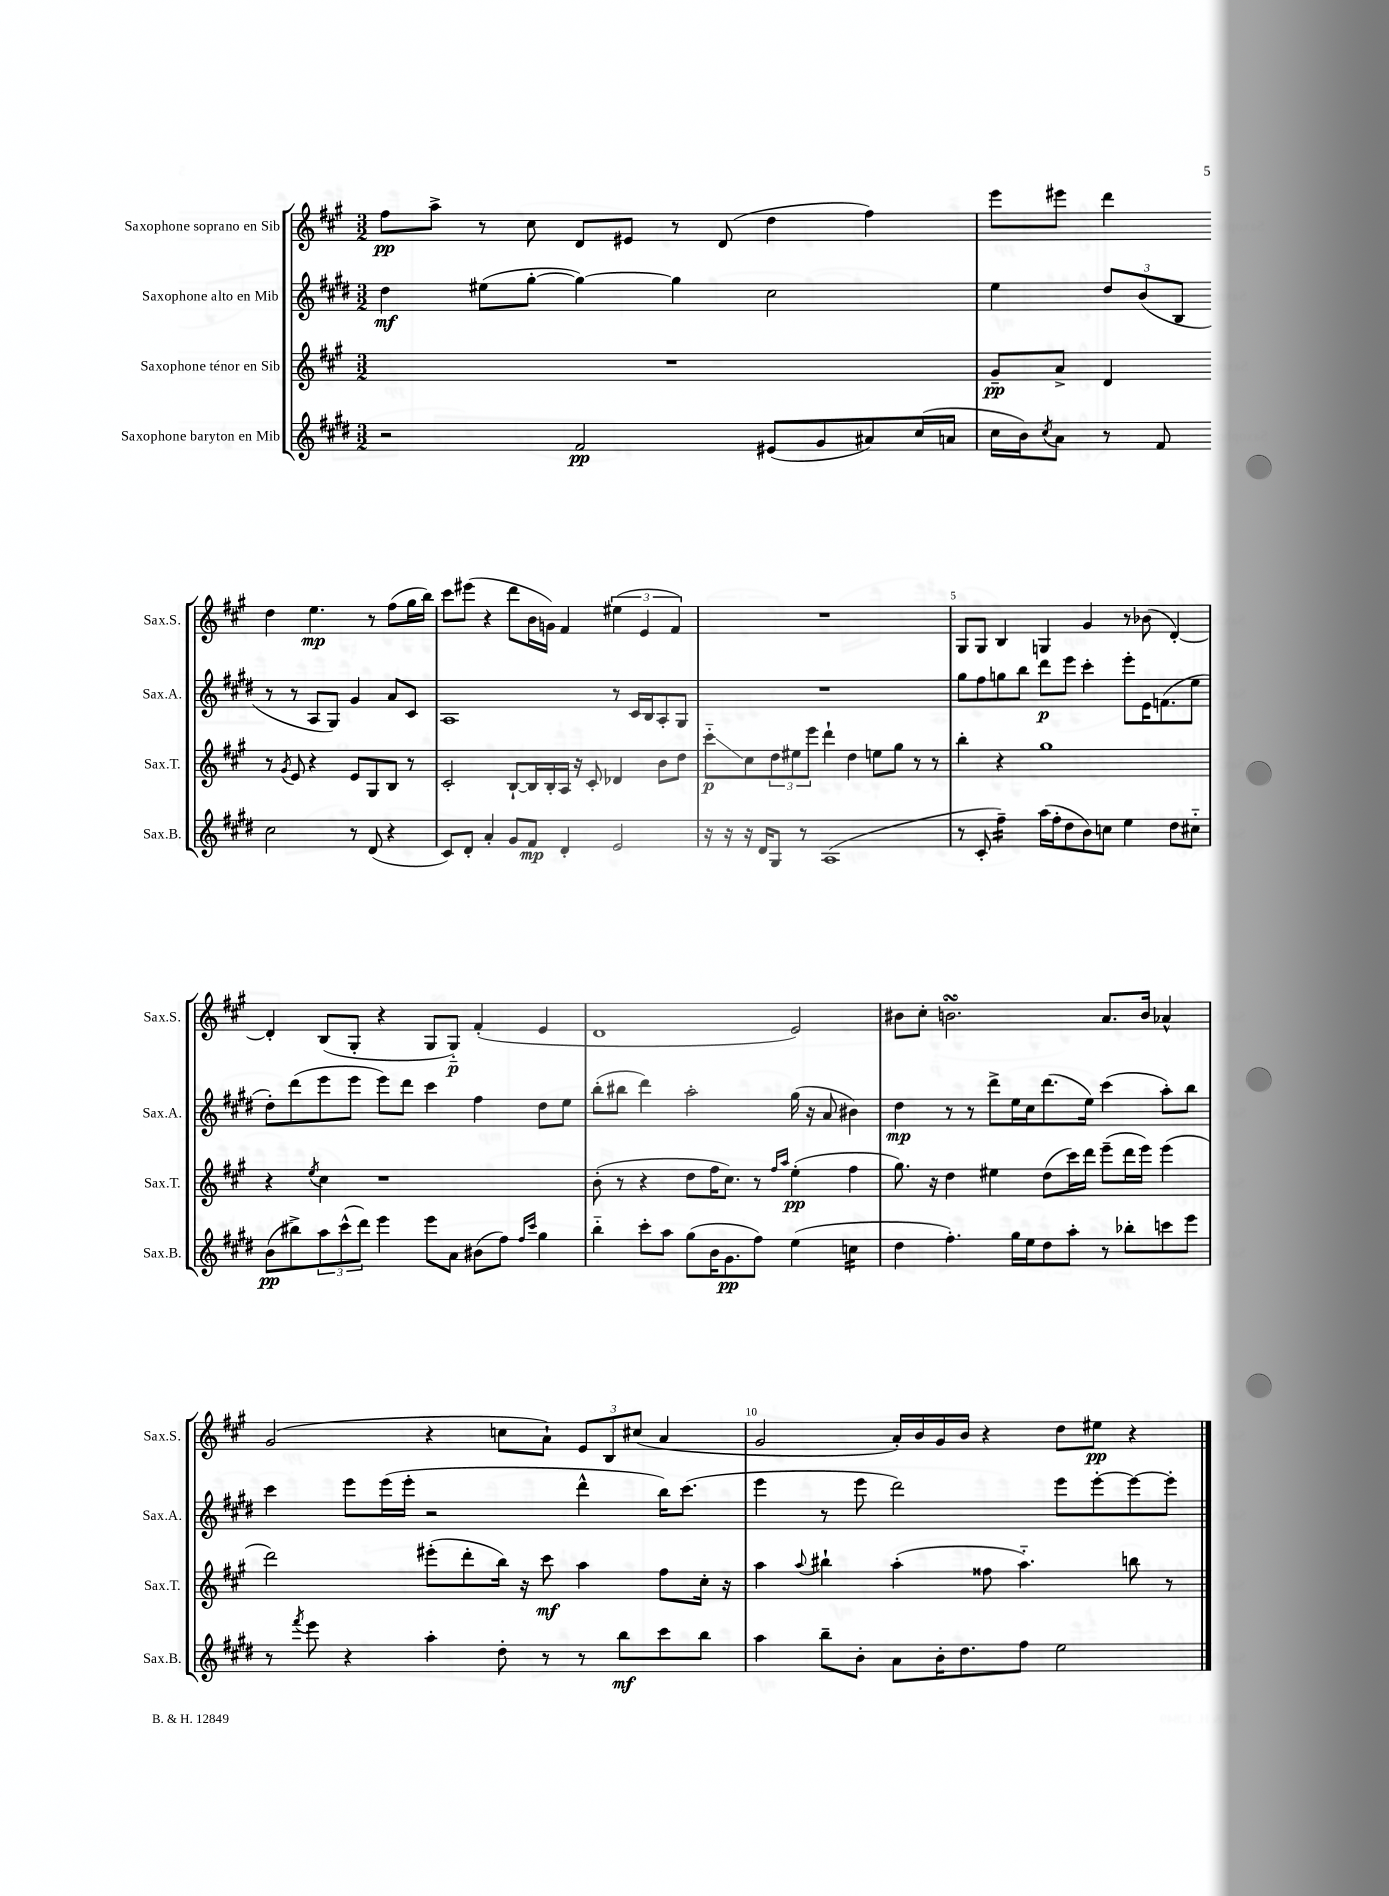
<<
\new StaffGroup <<
\new Staff = "s0" \with { instrumentName = "Saxophone soprano en Sib" shortInstrumentName = "Sax.S." } {
    \clef treble \key a \major \numericTimeSignature \time 3/2
    fis''8\pp a''8-> r8 cis''8 d'8 eis'8 r8 d'8( d''4 fis''4) |
    e'''8 eis'''8 d'''4 d''4 e''4.\mp r8 fis''8( gis''16 b''16) |
    cis'''8 eis'''8( r4 d'''8 b'16 g'16) fis'4 \tuplet 3/2 { eis''4( e'4 fis'4) } |
    R1. |
    gis8 gis8 b4 g4 gis'4 r8 bes'8( d'4~-.) |
    d'4-. b8( gis8-. r4 gis8 gis8-_\p) fis'4-.( e'4 |
    d'1 e'2) |
    bis'8 cis''8-. b'2.\turn a'8. b'16 aes'4-^ |
    gis'2( r4 c''8 a'8-!) \tuplet 3/2 { e'8 b8 cis''8( } a'4 |
    gis'2 a'16-.) b'16 gis'16 b'16 r4 d''8 eis''8\pp r4 \bar "|." |
}
\new Staff = "s1" \with { instrumentName = "Saxophone alto en Mib" shortInstrumentName = "Sax.A." } {
    \clef treble \key e \major \numericTimeSignature \time 3/2
    dis''4\mf eis''8( gis''8~-. gis''4~) gis''4 cis''2 |
    e''4 \tuplet 3/2 { dis''8 b'8( b8 } r8 r8 a8 gis8) gis'4 a'8 cis'8 |
    a1 r8 cis'16 b16 a8-. gis8 |
    R1. |
    gis''8 fis''8 g''8 b''8 dis'''8\p e'''8 cis'''4-. e'''8-. e'16 f'8.( e''8 |
    dis''8-.) dis'''8( e'''8 e'''8 e'''8) dis'''8 cis'''4 fis''4 dis''8 e''8 |
    b''8-.( bis''8 dis'''4) a''2-. gis''16( r16 a'8 bis'4) |
    dis''4\mp r8 r8 dis'''8-> e''16 cis''16 dis'''8.( e''16) cis'''4( a''8-.) b''8 |
    cis'''4 e'''8 e'''16( e'''16-. r2 dis'''4-^ b''16) cis'''8.( |
    e'''4 r8 e'''8 dis'''2) e'''8 e'''8~-. e'''8~ e'''8-. \bar "|." |
}
\new Staff = "s2" \with { instrumentName = "Saxophone ténor en Sib" shortInstrumentName = "Sax.T." } {
    \clef treble \key a \major \numericTimeSignature \time 3/2
    R1. |
    gis'8--\pp a'8-> d'4 r8 \acciaccatura { gis'8 } e'8 r4 e'8 gis8 b8 r8 |
    cis'2-. b8~-! b16 b16-. a16 r16 cis'8-. des'4 b'8 d''8 |
    cis'''8-_\glissando\p cis''8 \tuplet 3/2 { d''8 eis''8 e'''8 } d'''4-! d''4 e''8 gis''8 r8 r8 |
    b''4-. r4 gis''1 |
    r4 \acciaccatura { e''8 } cis''4 r1 |
    b'8-.( r8 r4 d''8 fis''16 cis''8.) r8 \grace { fis''16 a''16 } e''4-.\pp( fis''4 |
    gis''8.) r16 d''4 eis''4 d''8( cis'''16) d'''16 e'''8--( d'''16 e'''16) e'''4( |
    d'''2) eis'''8-.( d'''8-. b''16) r16 cis'''8\mf a''4 fis''8 cis''16-. r16 |
    a''4 \appoggiatura { a''8 } bis''4-! a''4-.( fisis''8 a''4.-_) b''8 r8 \bar "|." |
}
\new Staff = "s3" \with { instrumentName = "Saxophone baryton en Mib" shortInstrumentName = "Sax.B." } {
    \clef treble \key e \major \numericTimeSignature \time 3/2
    r2 fis'2\pp eis'8( gis'8 ais'8) cis''16( a'16 |
    cis''16 b'16) \acciaccatura { cis''8 } a'8 r8 fis'8 cis''2 r8 dis'8( r4 |
    cis'8) dis'8-. a'4-. gis'8 fis'8\mp dis'4-. e'2 |
    r16 r16 r16 dis'16 gis8 r8 a1( |
    r8 cis'8-. fis''4:16--) a''16( fis''16-. dis''8 b'8) c''8 e''4 dis''8 cis''8-_ |
    b'8\pp( bis''8->) \tuplet 3/2 { a''8 cis'''8-^( dis'''8) } e'''4 e'''8 a'8 bis'8( fis''8) \grace { fis''16 cis'''16 } gis''4 |
    b''4-_ cis'''8-. a''8 gis''8( b'16 gis'8.\pp fis''8) e''4( c''4:16 |
    dis''4 fis''4.-.) gis''16 e''16 dis''8 a''8-. r8 bes''8-. c'''8 e'''8 |
    r8 \acciaccatura { fis'''8 } e'''8 r4 a''4-. dis''8-. r8 r8 b''8\mf cis'''8 b''8 |
    a''4 b''8-- b'8-. a'8 b'16-. dis''8. fis''8 e''2 \bar "|." |
}
>>
>>
\layout { \context { \Score \override BarNumber.break-visibility = ##(#f #t #t) barNumberVisibility = #(every-nth-bar-number-visible 5) } }
